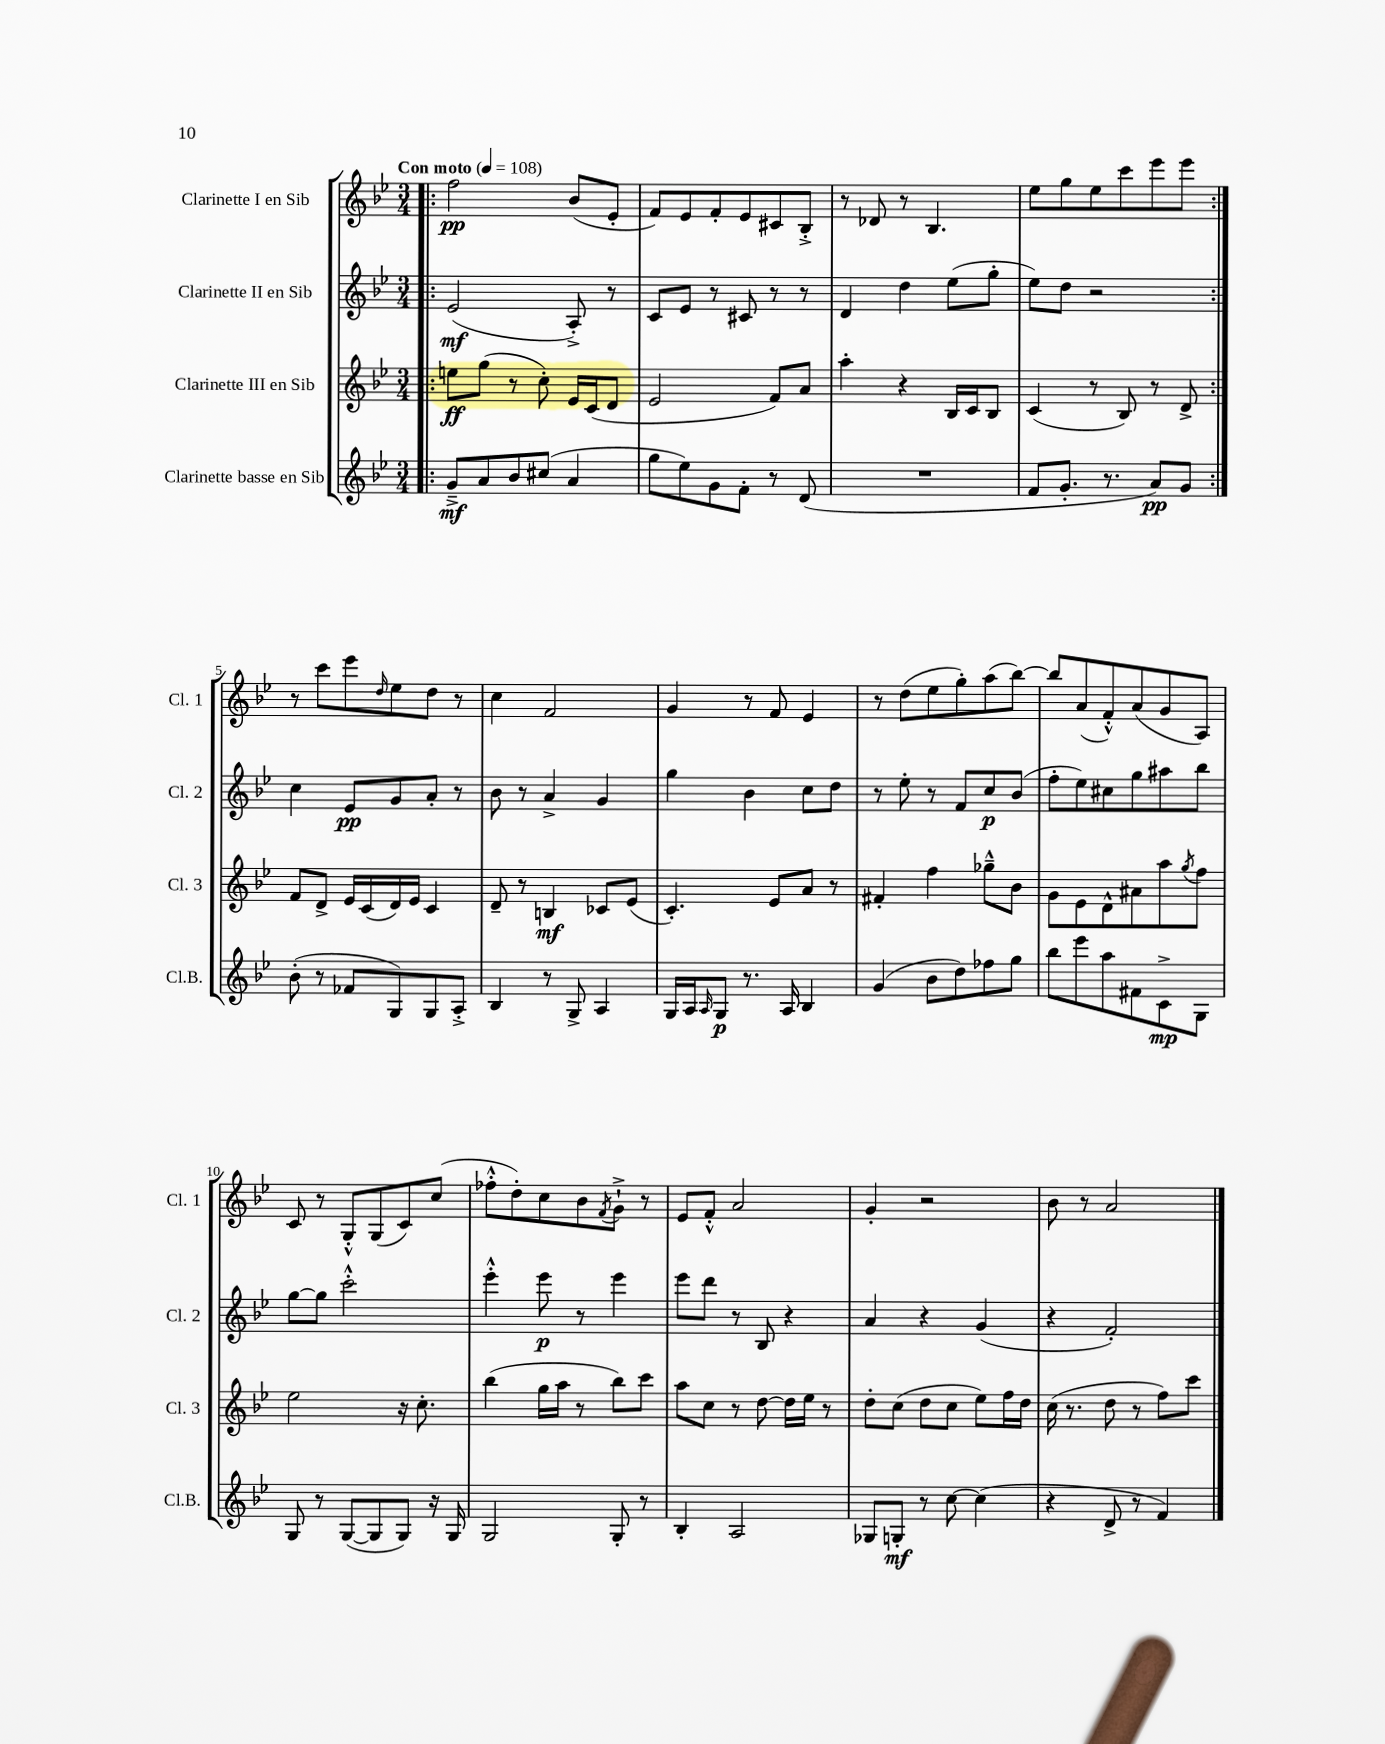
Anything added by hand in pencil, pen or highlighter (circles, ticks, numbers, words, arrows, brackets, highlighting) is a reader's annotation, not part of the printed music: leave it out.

**kern	**kern	**kern	**kern
*staff4	*staff3	*staff2	*staff1
*clefG2	*clefG2	*clefG2	*clefG2
*k[b-e-]	*k[b-e-]	*k[b-e-]	*k[b-e-]
*M3/4	*M3/4	*M3/4	*M3/4
*MM108	*MM108	*MM108	*MM108
=!|:	=!|:	=!|:	=!|:
8g~^	8ee	(2e-	2ff
8a	(8gg	.	.
8b-	8r	.	.
(8cc#	8cc')	.	.
4a	16e-	8A'^)	(8b-
.	(16c	.	.
.	8d	8r	8e-'
=	=	=	=
8gg	2e-	8c	8f)
8ee-)	.	8e-	8e-
8g	.	8r	8f'
8f'	.	8c#	8e-
8r	8f)	8r	8c#
(8d	8a	8r	8B-'^
=	=	=	=
2.r	4aa'	4d	8r
.	.	.	8d-
.	4r	4dd	8r
.	.	.	4.B-
.	16B-	(8ee-	.
.	16c	.	.
.	8B-	8gg'	.
=	=	=	=
8f	(4c	8ee-)	8ee-
8.g'	.	8dd	8gg
.	8r	2r	8ee-
8.r	.	.	.
.	8B-)	.	8ccc
8a)	8r	.	8eee-
8g	8d^	.	8eee-
=:|!	=:|!	=:|!	=:|!
(8b-'	8f	4cc	8r
8r	8d^	.	8ccc
8f-	16e-	8e-	8eee-
.	(16c	.	.
.	.	.	16qqdd
8G)	16d)	8g	8ee-
.	16e-	.	.
8G	4c	8a'	8dd
8A'^	.	8r	8r
=	=	=	=
4B-	8d~	8b-	4cc
.	8r	8r	.
8r	4B	4a^	2f
8G^	.	.	.
4A	8c-	4g	.
.	(8e-	.	.
=	=	=	=
16G	4.c')	4gg	4g
16A	.	.	.
16qqA	.	.	.
8G	.	.	.
8.r	.	4b-	8r
.	8e-	.	8f
16A	.	.	.
4B-	8a	8cc	4e-
.	8r	8dd	.
=	=	=	=
(4g	4f#'	8r	8r
.	.	8ee-'	(8dd
8b-	4ff	8r	8ee-
8dd)	.	8f	8gg')
8ff-	8gg-~^^	8cc	(8aa
8gg	8b-	(8b-	[8bb-)
=	=	=	=
8bb-	8g	8ff'	8bb-]
8eee-	8e-	8ee-)	(8a
8aa	8d^^	8cc#	8f'^^)
8f#	8a#	8gg	(8a
8c^	8aa	8aa#	8g
.	8qgg	.	.
8G	8ff	8bb-	8A)
=	=	=	=
8G	2ee-	[8gg	8c
8r	.	8gg]	8r
([8G	.	2ccc'^^	8G'^^
8G]	.	.	(8G
8G)	16r	.	8c)
.	8.cc'	.	.
16r	.	.	(8cc
16G	.	.	.
=	=	=	=
2G	(4bb-	4eee-'^^	8ff-'^^
.	.	.	8dd')
.	16gg	8eee-	8cc
.	16aa	.	.
.	8r	8r	8b-
.	.	.	8qf
8G'	8bb-)	4eee-	8g`^
8r	8ccc	.	8r
=	=	=	=
4B-'	8aa	8eee-	8e-
.	8cc	8ddd	8f'^^
2A	8r	8r	2a
.	[8dd	8B-	.
.	16dd]	4r	.
.	16ee-	.	.
.	8r	.	.
=	=	=	=
8G-	8dd'	4a	4g'
8G'	(8cc	.	.
8r	8dd	4r	2r
[8cc	8cc	.	.
(4cc]	8ee-)	(4g	.
.	16ff	.	.
.	16dd	.	.
=	=	=	=
4r	(16cc	4r	8b-
.	8.r	.	.
.	.	.	8r
8d^	8dd	2f')	2a
8r	8r	.	.
4f)	8ff)	.	.
.	8ccc	.	.
==	==	==	==
*-	*-	*-	*-
